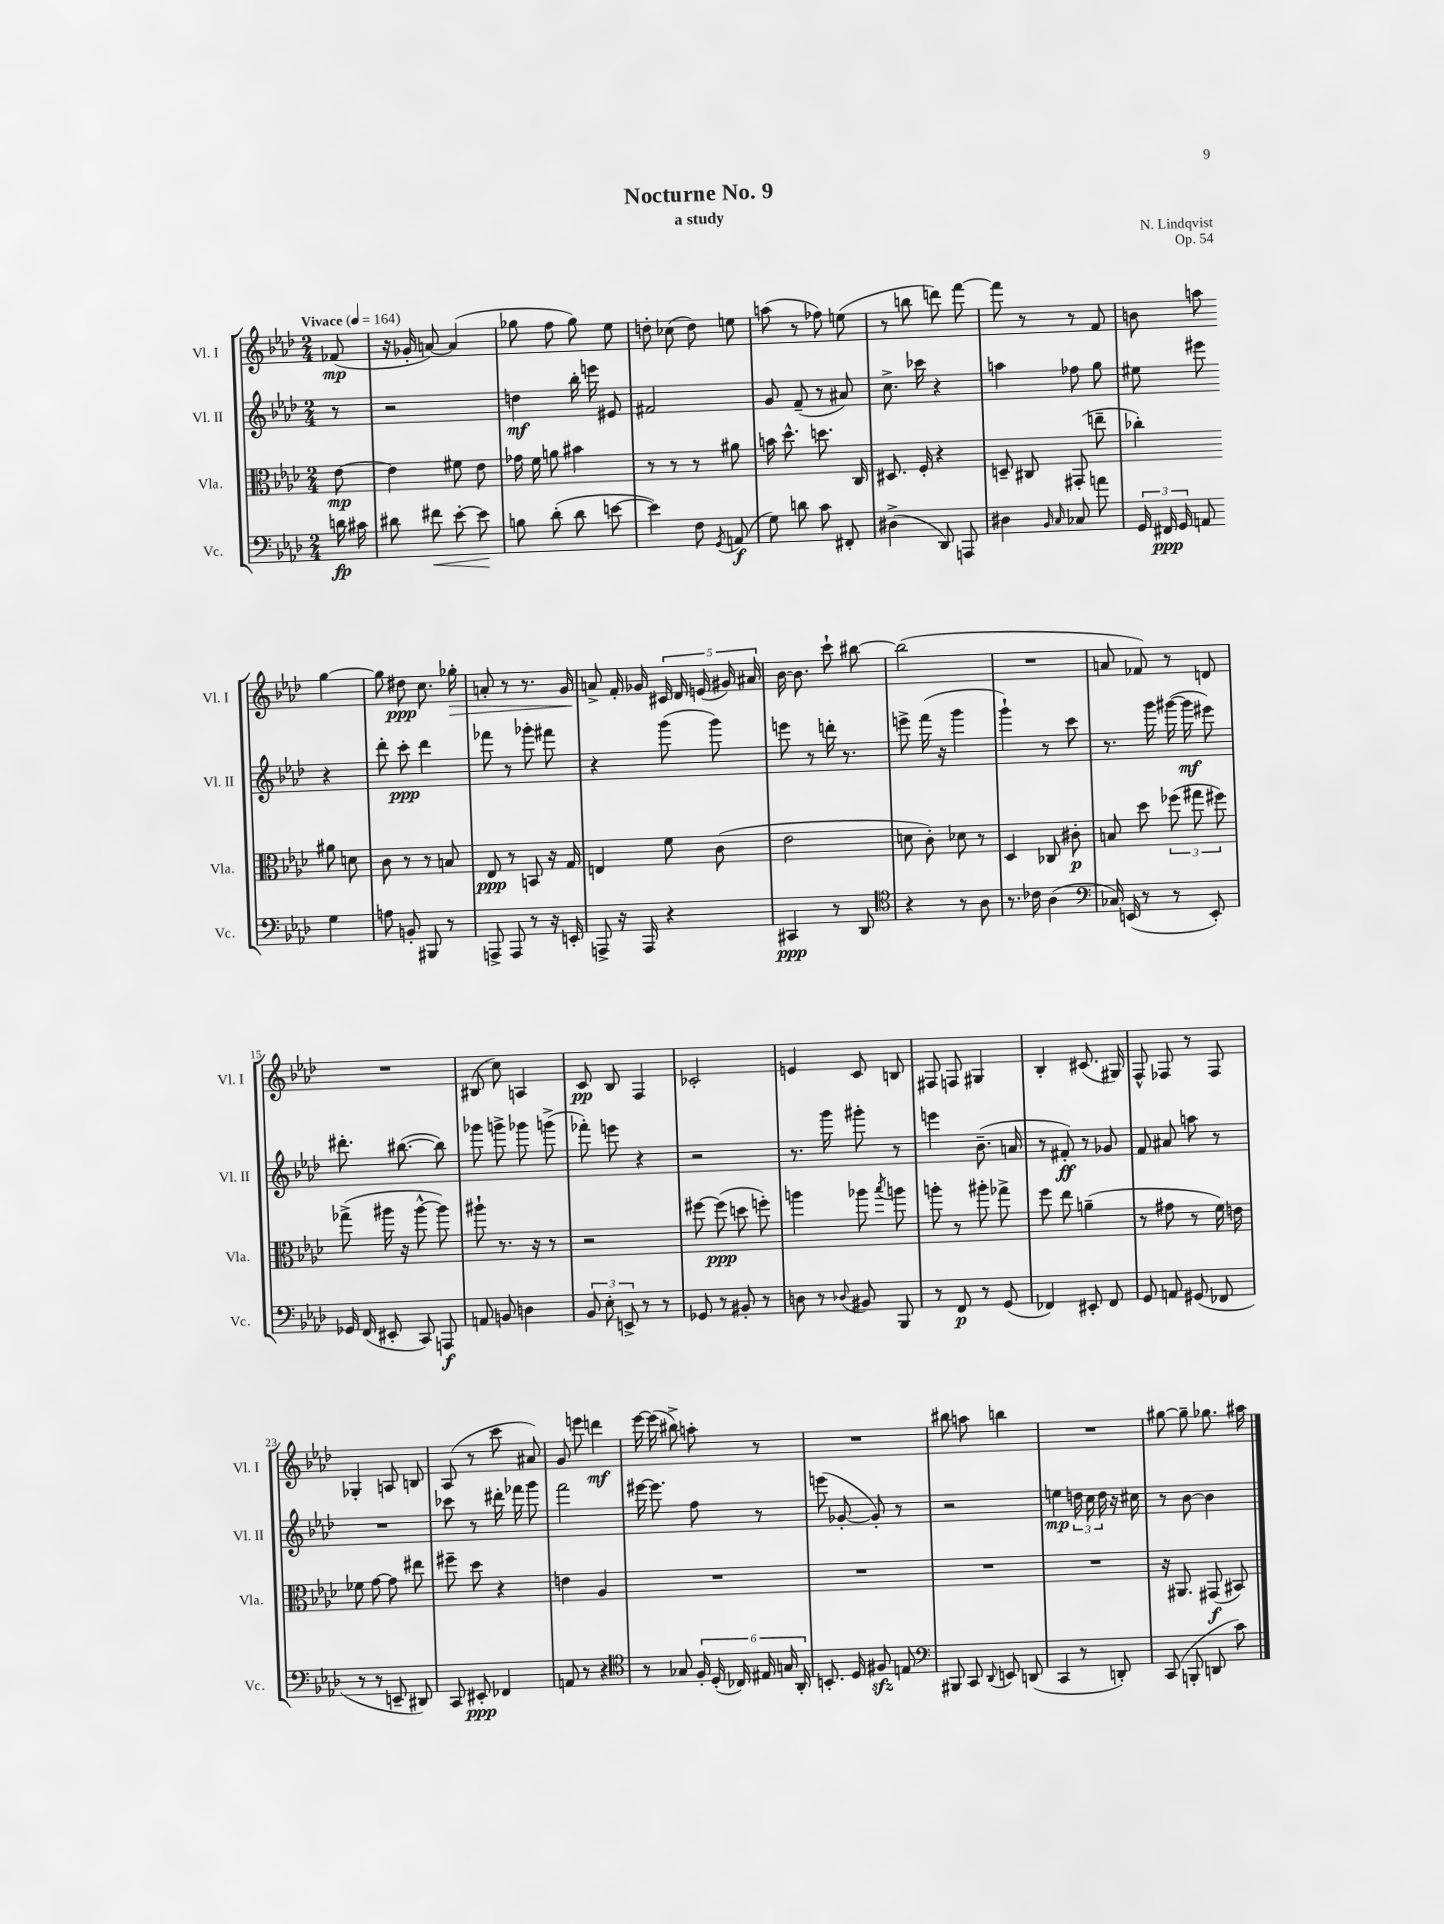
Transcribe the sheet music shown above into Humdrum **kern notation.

**kern	**kern	**kern	**kern
*staff4	*staff3	*staff2	*staff1
*clefF4	*clefC3	*clefG2	*clefG2
*k[b-e-a-d-]	*k[b-e-a-d-]	*k[b-e-a-d-]	*k[b-e-a-d-]
*M2/4	*M2/4	*M2/4	*M2/4
*MM164	*MM164	*MM164	*MM164
16d	[8e-	8r	(8f-
16c#	.	.	.
=	=	=	=
8d#	4e-]	2r	16r
.	.	.	16g-'
8f#	.	.	[8a)
[8e-'	8f#	.	(4a]
8e-]	8e-	.	.
=	=	=	=
8B	16g-	4dd	8gg-
.	16f	.	.
(8d-'	8a	.	8ff
8d-	4b#	16bb-'	8gg-)
.	.	16eee	.
[8e	.	8e#	8ee-
=	=	=	=
4e])	8r	2f#	8dd'
.	8r	.	(8cc-
8F	8r	.	8dd)
8qGG	.	.	.
(8AA	8a#	.	8ee
=	=	=	=
8G)	16b	8g	(8aa
.	8.dd-^^	.	.
8d	.	(8f~	8r
8c	8.dd	8r	8ff-)
8FF#'	.	8a#)	(8ee
.	16C	.	.
=	=	=	=
(4D#^	8.D#	8.cc^	8r
.	.	.	8bb
.	16F'	16ccc-	.
8DD-)	4r	4r	8ddd)
8AAA	.	.	[8fff
=	=	=	=
4D#	8D~	4aa	8fff]
.	8C#	.	8r
16qqBB-	.	.	.
16qqC	.	.	.
8C-	(8GG#'	8ff-	8r
8a	8ee~	8gg	8f
=	=	=	=
24GG	4cc-')	8ee#	8b
24FF#	.	.	.
24GG	.	.	.
8AA	.	8eee#	8aa
4G	8a#	4r	[4gg
.	8d	.	.
=	=	=	=
8A	8c	8ddd-'	8gg]
8BB'	8r	8ccc'	8dd#
8BBB#	8r	4ddd-	8.cc
8r	8B	.	.
.	.	.	16gg-'
=	=	=	=
8AAA^	8E-	8fff-	8a'
8AAA	8r	8r	8r
8r	8BB	8ggg-'	8.r
16r	16r	8fff#	.
16EE'	16G	.	16g
=	=	=	=
8AAA^	4E	4r	8a^
16r	.	.	16f'
16AAA	.	.	16g-
4r	8f	(8ggg	20c#
.	.	.	20d-
.	.	.	(20e
.	(8c	8ggg)	.
.	.	.	20g#)
.	.	.	20a#
=	=	=	=
4CC#	2e-	8eee	[16b-
.	.	.	8.b-]
.	.	8r	.
8r	.	16ddd'	8ccc`
.	.	8.r	.
8DD-	.	.	[8bb#
=	=	=	=
*clefC4	*	*	*
4r	8d	8eee^	(2bb#]
.	8c')	(16fff	.
.	.	16r	.
8r	8d-	4ggg	.
8A-	8r	.	.
=	=	=	=
8.r	4D-	4ggg`)	2r
16c-	.	.	.
(4A-	8C-	8r	.
.	8c#'	8ccc	.
=	=	=	=
*clefF4	*	*	*
16C-)	8B	8.r	8a
(16EE	.	.	.
8r	8dd-	.	8f-)
.	.	16ggg	.
8r	(12ff-	([16ggg#	8r
.	.	16ggg#]	.
.	12gg#	.	.
8EE')	.	8eee#)	8d
.	12ff#)	.	.
=	=	=	=
16GG-	(8gg-^	8.ddd#'	2r
(16FF	.	.	.
8EE#'	16aa#	.	.
.	16r	([8.bb#	.
8CC)	[8aa#^^	.	.
8AAA	8aa#])	8bb#])	.
=	=	=	=
8AA	8aa#`	8ggg-	(8B#
8BB	8.r	8ggg^	8cc)
4D	.	8ggg-	4A
.	16r	.	.
.	8r	(8ggg^	.
=	=	=	=
12BB-	2r	8fff-')	8c
12E-'	.	.	.
.	.	8eee	8B-
12EE^	.	.	.
8r	.	4r	4F
8r	.	.	.
=	=	=	=
8GG-	[8ff#	2r	2c-'
8r	(8ff#]	.	.
8BB#'	8dd	.	.
8r	8ff')	.	.
=	=	=	=
8D	4aa	8.r	4e
8r	.	.	.
.	.	16ggg	.
8qqD-	.	.	.
8BB#	8aa-	8ggg#'	8c
.	8qbb-	.	.
8BBB-	8aa	8r	8B
=	=	=	=
8r	8aa'	4eee	8F#
8FF	8r	.	8F
8r	8aa#'	(8.b-~	4G#
(8GG	8gg-^	.	.
.	.	16a	.
=	=	=	=
4FF-)	8ff	8r	4B-'
.	8ee-	8f#')	.
8EE#'	(4a~	8r	(8.c#
8FF-	.	8g-	.
.	.	.	16G#)
=	=	=	=
8GG	8r	8f	8F^^
8AA	8g#	8a#	8F-
(8GG#	8r	8aa	8r
8FF-	16f)	8r	8F-
.	16e	.	.
=	=	=	=
8r	8f-	2r	4G-'
8r	[8g	.	.
8EE~	8g]	.	8A
8DD#)	8ee#	.	8B
=	=	=	=
8CC	8ff#~	8ccc-	(8A-
8EE#'	8dd-	8r	8r
4FF-	4r	16ddd#'	8ccc
.	.	16fff-	.
.	.	8ggg	8a#)
=	=	=	=
8AA	4e	2fff	8g
8r	.	.	8eee
4r	4A-	.	4ddd
=	=	=	=
*clefC4	*	*	*
8r	2r	[16eee#	[16eee-
.	.	8.eee#]	(16eee-]
8G-	.	.	8bb#^)
24F'	.	8ff	8aa'
(24D-'	.	.	.
24C-)	.	.	.
24E#	.	8r	8r
24G	.	.	.
24AA-'	.	.	.
=	=	=	=
8.BB'	2r	(8eee	2r
.	.	[8g-'	.
16D-	.	.	.
8F#	.	8g-'])	.
8E	.	8r	.
=	=	=	=
*clefF4	*	*	*
8BBB#	2r	2r	8bb#
8CC	.	.	8aa
8qqDD-	.	.	.
8EE	.	.	4bb
(8DD	.	.	.
=	=	=	=
4CC	2r	4ee	2r
8r	.	24dd	.
.	.	24cc	.
.	.	24dd	.
8DD')	.	16r	.
.	.	16cc#	.
=	=	=	=
(8CC	16r	8r	[8gg#
.	8.AA#	.	.
8BBB'	.	[8b-	8gg#~]
8DD	(8GG#	4b-]	8.gg-
8c)	8BB#)	.	.
.	.	.	16aa#
==	==	==	==
*-	*-	*-	*-
